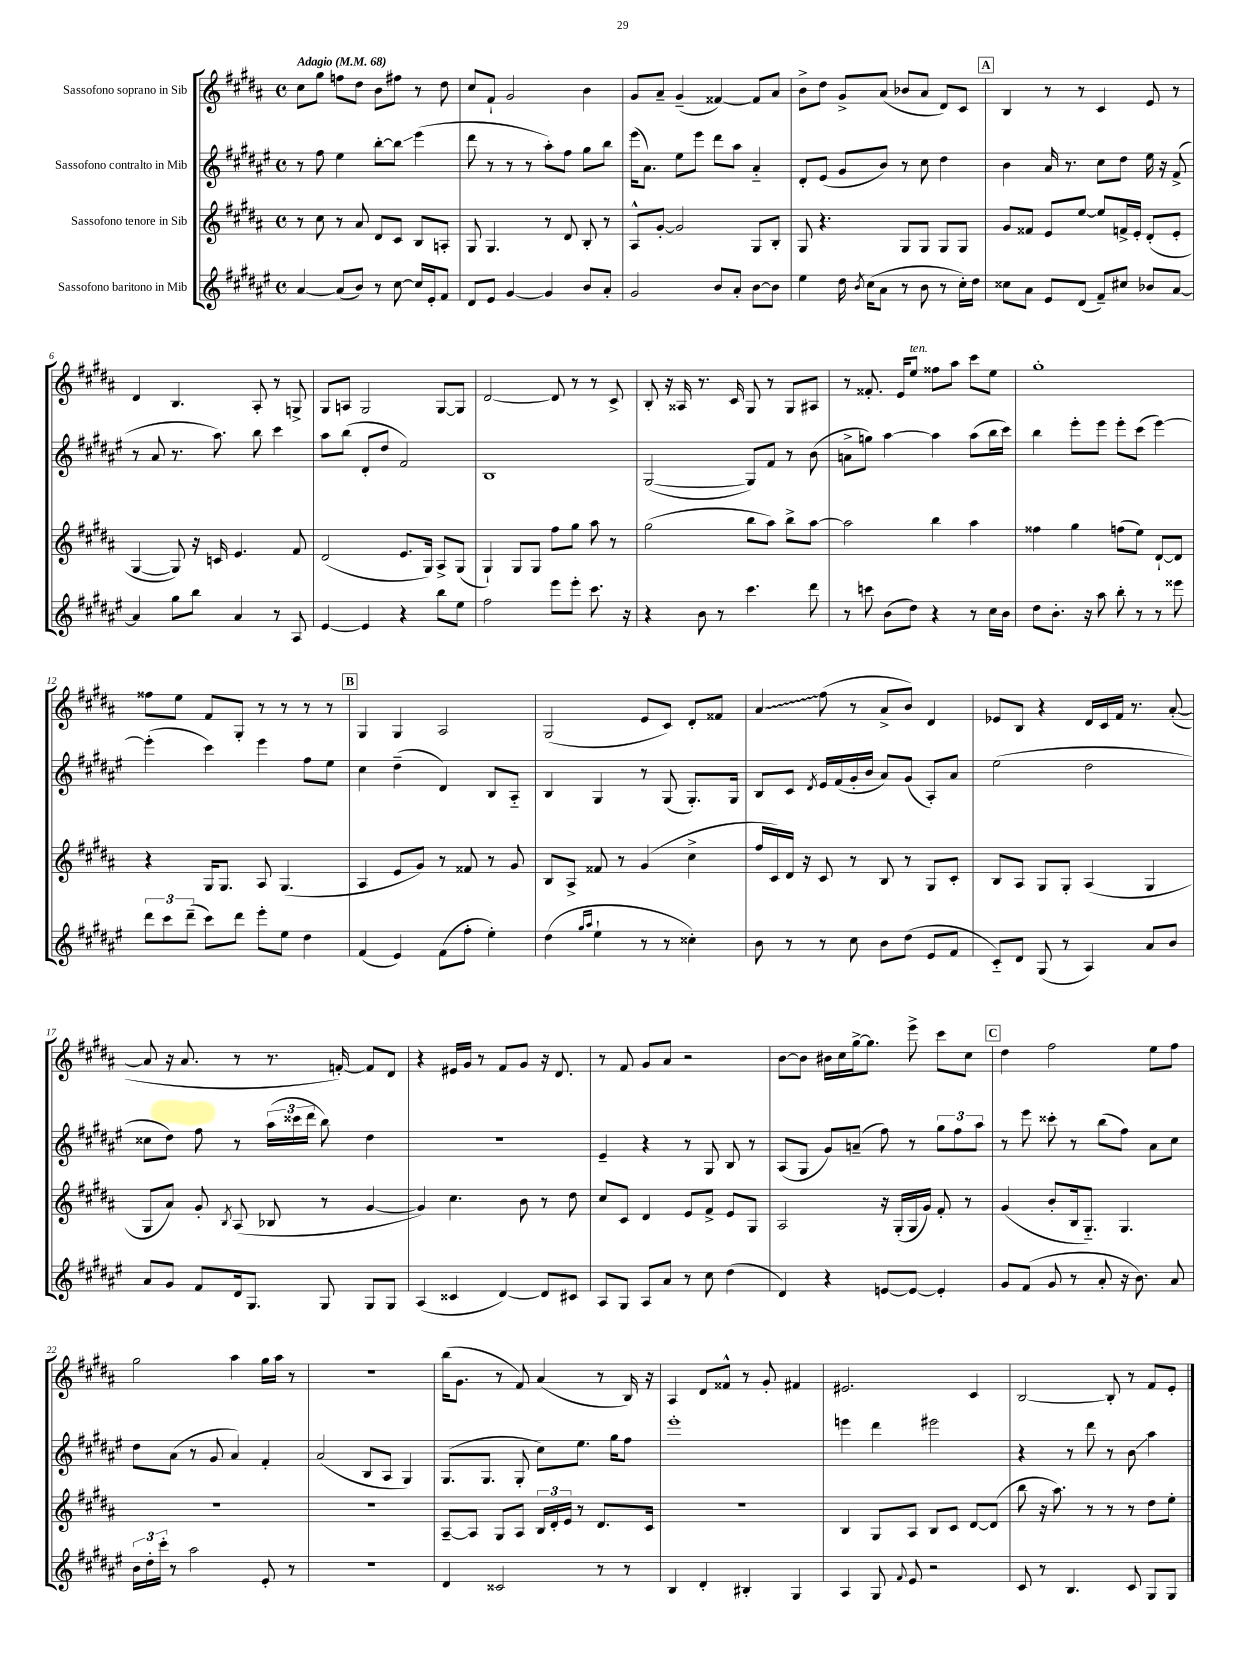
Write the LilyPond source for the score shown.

<<
\new StaffGroup <<
\new Staff = "s0" \with { instrumentName = "Sassofono soprano in Sib" } {
    \clef treble \key b \major \defaultTimeSignature \time 4/4 \tempo "Adagio" 4 = 68
    \autoBeamOff cis''8[ gis''8] f''8[ dis''8] b'8[ fis''8] r8 dis''8 |
    cis''8[ fis'8]-! gis'2 b'4 |
    gis'8[ ais'8]-- gis'4--( fisis'4~) fisis'8[ ais'8] |
    b'8[-> dis''8] gis'8[-> ais'8]( bes'8[ ais'8] dis'8[) cis'8] |
    \mark \markup { \box "A" } b4 r8 r8 cis'4 e'8 r8 |
    dis'4 b4. ais8-. r8 g8-> |
    gis8[ a8] gis2 gis8[~ gis8] |
    dis'2~ dis'8 r8 r8 cis'8-> |
    b8-. r16 aisis16 r8. cis'16 gis8 r8 gis8[ ais8] |
    r8 fisis'8.-. e'16[ e''8]^\markup { \italic "ten." } fisis''8[ ais''8] cis'''8[ e''8] |
    gis''1-. |
    fisis''8[ e''8] fis'8[ gis8]-. r8 r8 r8 r8 |
    \mark \markup { \box "B" } gis4 gis4 ais2 |
    gis2( e'8[ cis'8]) dis'8[-. fisis'8] |
    \once \override Glissando.style = #'zigzag ais'4\glissando fis''8( r8 ais'8[-> b'8]) dis'4 |
    ees'8[ b8] r4 dis'16[ cis'16 fis'16] r8. ais'8~-.( |
    ais'8 r16 ais'8. r8 r8. f'16~-.) f'8[ dis'8] |
    r4 eis'16[ gis'16] r8 fis'8[ gis'8] r16 dis'8. |
    r8 fis'8 gis'8[ ais'8] r2 |
    b'8[~ b'8] bis'16[ cis''16 gis''16~-> gis''8.] e'''8-> cis'''8[ cis''8] |
    \mark \markup { \box "C" } dis''4 fis''2 e''8[ fis''8] |
    gis''2 ais''4 gis''16[ ais''16] r8 |
    R1 |
    b''16[( gis'8.] r8 fis'8) ais'4( r8 b16) r16 |
    ais4 dis'8[ fisis'8]-^ r8 gis'8-. fis'4 |
    eis'2. cis'4 |
    b2~ b8-. r8 fis'8[ e'8]-. \bar "|." |
}
\new Staff = "s1" \with { instrumentName = "Sassofono contralto in Mib" } {
    \clef treble \key fis \major \defaultTimeSignature \time 4/4
    \autoBeamOff r8 fis''8 eis''4 b''8[~-. b''8]\glissando eis'''4( |
    dis'''8 r8 r8 r8 ais''8[-.) fis''8] gis''8[ b''8] |
    eis'''16[( ais'8.]) eis''8[ eis'''8] dis'''8[ ais''8] ais'4-_ |
    dis'8[-. eis'8]( gis'8[ b'8]) r8 cis''8 dis''4 |
    \mark \markup { \box "A" } b'4 ais'16 r8. cis''8[ dis''8] eis''16 r16 fis'8->( |
    r8 ais'8 r8. ais''8.) b''8 cis'''4 |
    ais''8[ b''8]( dis'8[-. dis''8] fis'2) |
    b1 |
    gis2~( gis8[) fis'8] r8 b'8( |
    a'8[-> g''8]) ais''4~ ais''4 ais''8[( b''16 cis'''16]) |
    b''4 eis'''8[-. eis'''8] eis'''8[-. cis'''8]( eis'''4~) |
    eis'''4-.( cis'''4) eis'''4 fis''8[ eis''8] |
    \mark \markup { \box "B" } cis''4 dis''4--( dis'4) b8[ ais8]-_ |
    b4 gis4 r8 gis8( gis8.[-.) gis16] |
    b8[ cis'8] \acciaccatura { dis'8 } eis'16[ fis'16( gis'16-. b'16] ais'8[) gis'8]( ais8[-.) ais'8] |
    eis''2( dis''2 |
    cisis''8[ dis''8]) fis''8 r8 \tuplet 3/2 { ais''16[( cisis'''16 dis'''16] } b''8) dis''4 |
    R1 |
    eis'4-- r4 r8 gis8 b8 r8 |
    ais8[( gis8] gis'8[) a'8]--( fis''8) r8 \tuplet 3/2 { gis''8[ fis''8 ais''8] } |
    \mark \markup { \box "C" } r8 eis'''8 cisis'''8-. r8 b''8[( fis''8]) ais'8[ cis''8] |
    dis''8[ ais'8]( r8 gis'8 ais'4) fis'4-. |
    ais'2( b8[ ais8] gis4) |
    gis8.[( gis8.] gis8-. cis''8[) eis''8.] gis''16[ fis''8] |
    eis'''1-. |
    e'''4 dis'''4 eis'''2 |
    r4 r8 dis'''8 r8 b'8\glissando ais''4 \bar "|." |
}
\new Staff = "s2" \with { instrumentName = "Sassofono tenore in Sib" } {
    \clef treble \key b \major \defaultTimeSignature \time 4/4
    \autoBeamOff r8 cis''8 r8 ais'8 dis'8[ cis'8] b8[ a8]-. |
    gis8 gis4. r8 dis'8 b8-. r8 |
    ais8[-^ gis'8]~-. gis'2 gis8[ b8]-. |
    gis8 r4. gis8[ gis8] gis8[ gis8] |
    \mark \markup { \box "A" } gis'8[ fisis'8] e'8[ e''8]~ e''8[ f'16-> e'16]-. dis'8[-.( e'8]-. |
    gis4~ gis8) r16 c'16 e'4. fis'8 |
    dis'2( e'8.[ gis16]) ais8[-> gis8]( |
    gis4-!) gis8[ gis8] fis''8[ gis''8] ais''8 r8 |
    gis''2( b''8[ ais''8]) b''8[-> ais''8]~ |
    ais''2 b''4 ais''4 |
    fisis''4 gis''4 f''8[( e''8]) dis'8[~-! dis'8] |
    r4 gis16[ gis8.] ais8 gis4.( |
    \mark \markup { \box "B" } ais4 e'8[ gis'8]) r8 fisis'8 r8 gis'8 |
    b8[ ais8]-> fisis'8 r8 gis'4( cis''4-> |
    fis''16[ cis'16) dis'16] r16 cis'8 r8 b8 r8 gis8[ cis'8]-. |
    b8[ ais8] gis8[ gis8]-. ais4( gis4 |
    gis8[ ais'8]) gis'8-. \acciaccatura { b8 } ais8( bes8 r8 gis'4~ |
    gis'4) cis''4. b'8 r8 dis''8 |
    cis''8[ cis'8] dis'4 e'8[ fis'8]-> e'8[ gis8] |
    ais2 r16 gis16[-.( gis16 gis'16]) fis'8-. r8 |
    \mark \markup { \box "C" } gis'4( b'8[-. b16 gis8.]-_) gis4. |
    R1 |
    R1 |
    ais8[~-- ais8] gis8[ ais8] \tuplet 3/2 { b16[ dis'16-. e'16] } r8 dis'8.[ cis'16] |
    R1 |
    b4 gis8[ ais8] b8[ cis'8] dis'8[~ dis'8]( |
    b''8 r16 ais''8.) r8 r8 r8 dis''8[ e''8]-. \bar "|." |
}
\new Staff = "s3" \with { instrumentName = "Sassofono baritono in Mib" } {
    \clef treble \key fis \major \defaultTimeSignature \time 4/4
    \autoBeamOff ais'4~ ais'8[( b'8]) r8 cis''8~ cis''16[ eis'16-. fis'8] |
    dis'8[ eis'8] gis'4~ gis'4 b'8[ ais'8]-. |
    gis'2 b'8[ ais'8]-. b'8[~ b'8] |
    eis''4 dis''16 \acciaccatura { b'8 } cis''16[( ais'8] r8 b'8 r8 cis''16[-.) dis''16] |
    \mark \markup { \box "A" } cisis''8[ ais'8] eis'8[ dis'8]( fis'8[--) cis''8] bes'8[ ais'8]~ |
    ais'4 gis''8[ b''8] ais'4 r8 ais8 |
    eis'4~ eis'4 r4 b''8[ eis''8] |
    fis''2 eis'''8[ eis'''8]-. cis'''8. r16 |
    r4 b'8 r8 cis'''4. dis'''8 |
    r8 c'''8 b'8[( dis''8]) r4 r8 cis''16[ b'16] |
    dis''8[ b'8.]-. r16 ais''8 b''8-. r8 r8 eisis'''8 |
    \tuplet 3/2 { dis'''8[ cis'''8 dis'''8]--( } cis'''8[) dis'''8] eis'''8[-. eis''8] dis''4 |
    \mark \markup { \box "B" } fis'4( eis'4) fis'8[( fis''8]-. eis''4-.) |
    dis''4( \grace { gis''16[ ais''16] } eis''4-! r8 r8 cisis''4-.) |
    b'8 r8 r8 cis''8 b'8[ dis''8]( eis'8[ fis'8] |
    cis'8[-_) dis'8] gis8( r8 ais4) ais'8[ b'8] |
    ais'8[ gis'8] fis'8[ dis'16 gis8.] gis8 gis8[ gis8] |
    ais4( cisis'4 dis'4~) dis'8[ cis'8] |
    ais8[ gis8] ais8[ ais'8] r8 cis''8 dis''4( |
    dis'4) r4 e'8[~ e'8]~ e'4-. |
    \mark \markup { \box "C" } gis'8[ fis'8]( gis'8 r8 ais'8-. r16 b'8.) ais'8 |
    \tuplet 3/2 { b'16[ dis''16-. cis'''16]-. } r8 ais''2 eis'8-. r8 |
    R1 |
    dis'4 cisis'2 r8 r8 |
    b4 dis'4-. bis4-. gis4 |
    ais4 gis8 \appoggiatura { fis'8 } eis'8 r2 |
    cis'8 r8 b4. cis'8 gis8[ gis8] \bar "|." |
}
>>
>>
